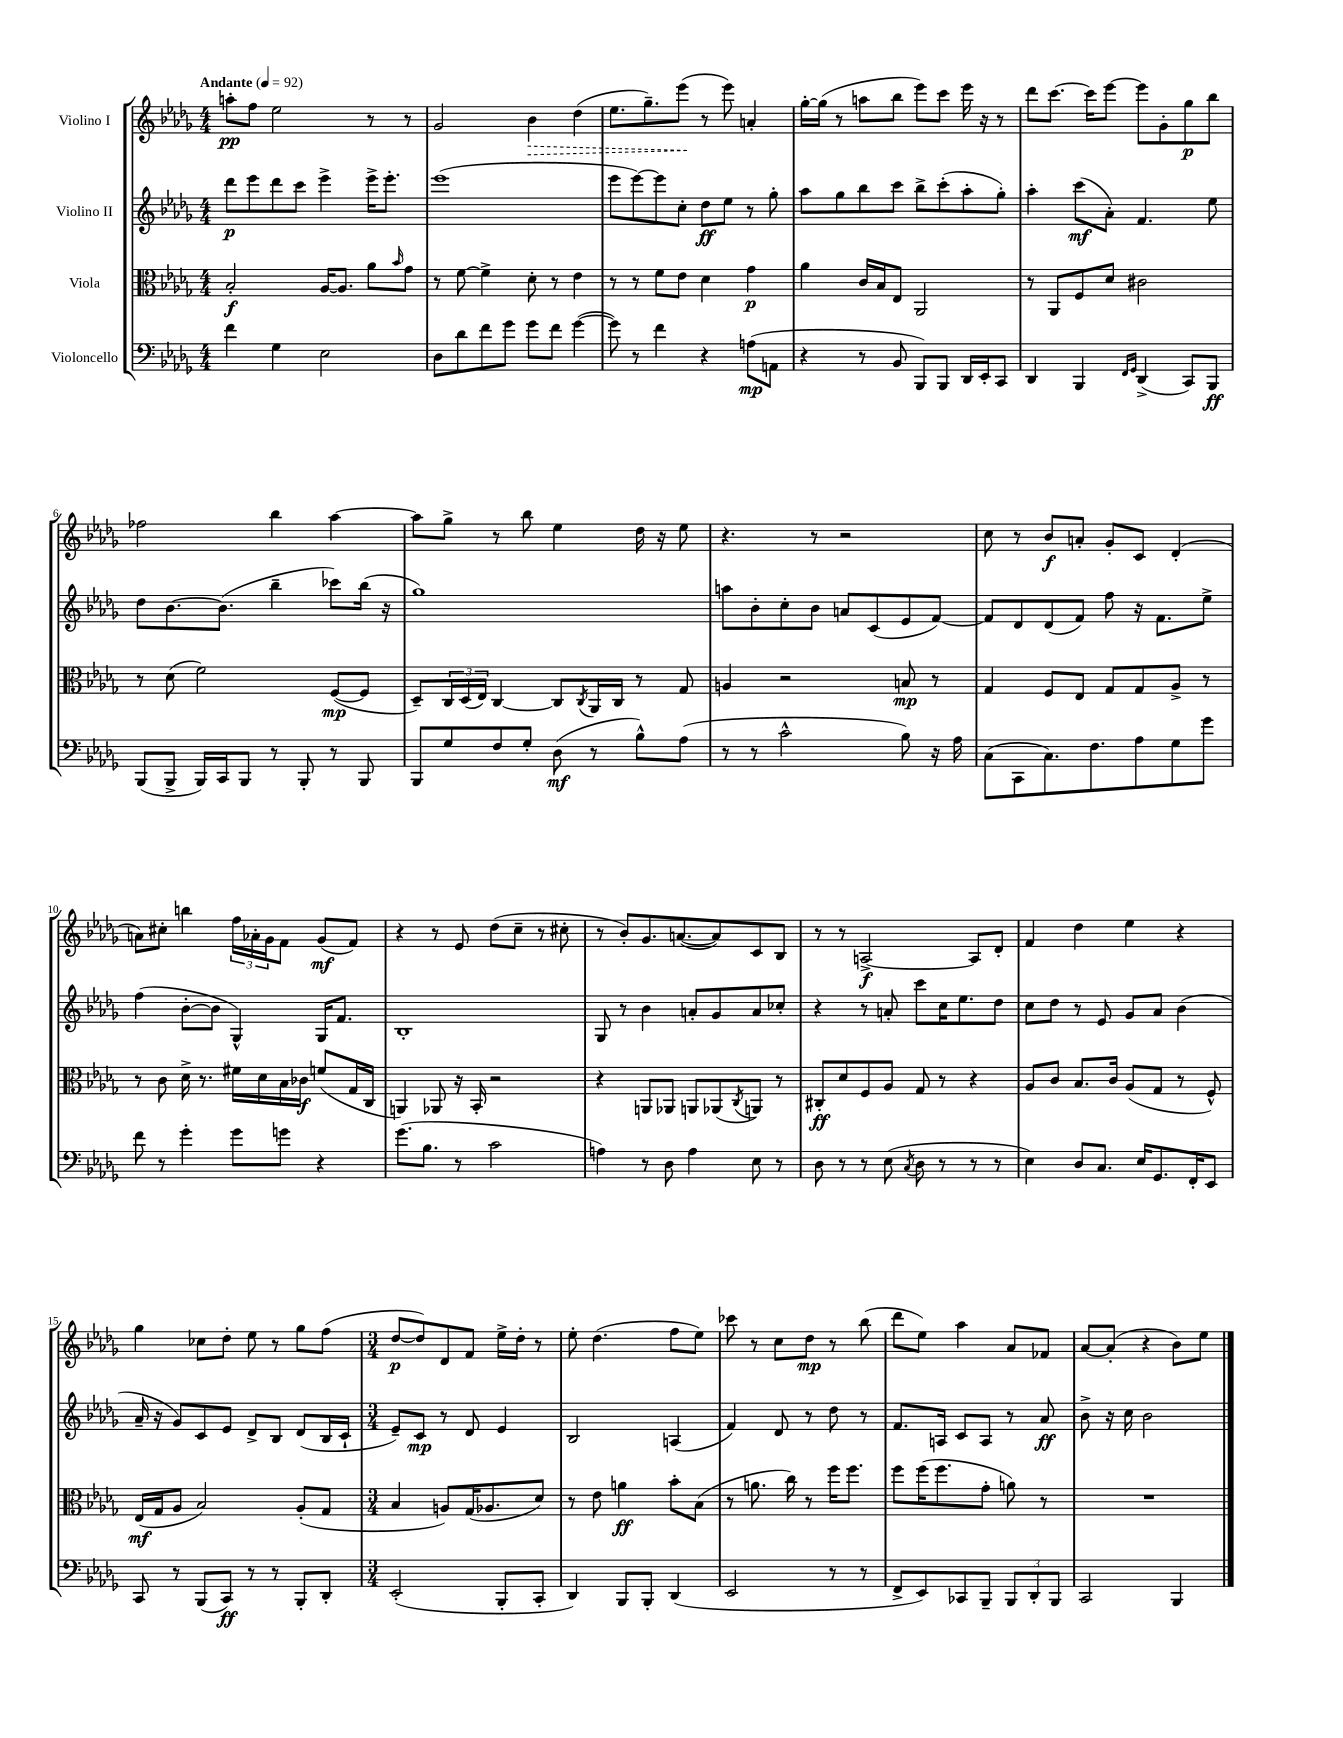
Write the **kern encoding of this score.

**kern	**kern	**kern	**kern
*staff4	*staff3	*staff2	*staff1
*clefF4	*clefC3	*clefG2	*clefG2
*k[b-e-a-d-g-]	*k[b-e-a-d-g-]	*k[b-e-a-d-g-]	*k[b-e-a-d-g-]
*M4/4	*M4/4	*M4/4	*M4/4
*MM92	*MM92	*MM92	*MM92
4f	2B-'	8ddd-	8aa'
.	.	8eee-	8ff
4G-	.	8ddd-	2ee-
.	.	8ccc	.
2E-	[16A-	4eee-^	.
.	8.A-]	.	.
.	8a-	16eee-^	8r
.	.	8.eee-'	.
.	16qqb-	.	.
.	8g-	.	8r
=	=	=	=
8D-	8r	(1eee-	2g-
8d-	[8f	.	.
8f	4f^]	.	.
8g-	.	.	.
8g-	8d-'	.	4b-
8f	8r	.	.
([4g-	4e-	.	(4dd-
=	=	=	=
8g-])	8r	8eee-	8.ee-
8r	8r	[8eee-)	.
.	.	.	8.gg-~)
4f	8f	8eee-]	.
.	8e-	8cc'	(8eee-
4r	4d-	8dd-	8r
.	.	8ee-	8eee-)
(8A	4g-	8r	4a'
8AA	.	8gg-'	.
=	=	=	=
4r	4a-	8aa-	[16gg-'
.	.	.	(16gg-]
.	.	8gg-	8r
8r	16c	8bb-	8aa
.	16B-	.	.
8BB-	8E-	8ccc	8bb-
8BBB-)	2AA-	8bb-^	8eee-)
8BBB-	.	(8ccc'	8ccc
16DD-	.	8aa-'	16eee-
16EE-'	.	.	16r
8CC	.	8gg-')	8r
=	=	=	=
4DD-	8r	4aa-'	8ddd-
.	8AA-	.	[8.ccc
4BBB-	8F	(8ccc	.
.	.	.	16ccc]
.	8d-	8a-')	[8eee-
16qqFF	.	.	.
16qqGG-	.	.	.
(4DD-^	2c#	4.f	8eee-]
.	.	.	8g-'
8CC)	.	.	8gg-
8BBB-	.	8ee-	8bb-
=	=	=	=
(8BBB-	8r	8dd-	2ff-
8BBB-^	(8d-	[8.b-	.
16BBB-)	2f)	.	.
16CC	.	(8.b-]	.
8BBB-	.	.	.
8r	.	4bb-~	4bb-
8BBB-'	.	.	.
8r	([8F	8ccc-)	[4aa-
8BBB-	8F]	(16bb-	.
.	.	16r	.
=	=	=	=
8BBB-	8D-~)	1gg-)	8aa-]
8G-	24C	.	8gg-^
.	(24D-	.	.
.	24E-)	.	.
8F	[4C	.	8r
8G-'	.	.	8bb-
(8D-	8C]	.	4ee-
.	8qC	.	.
8r	16AA-	.	.
.	16C	.	.
8B-^^)	8r	.	16dd-
.	.	.	16r
(8A-	8G-	.	8ee-
=	=	=	=
8r	4A	8aa	4.r
8r	.	8b-'	.
2c^^	2r	8cc'	.
.	.	8b-	8r
.	.	8a	2r
.	.	(8c	.
8B-)	8B	8e-	.
16r	8r	[8f)	.
16A-	.	.	.
=	=	=	=
(8C	4G-	8f]	8cc
8CC	.	8d-	8r
8.C)	8F	(8d-	8b-
.	8E-	8f)	8a'
8.F	.	.	.
.	8G-	8ff	8g-'
8A-	8G-	16r	8c
.	.	8.f	.
8G-	8A-^	.	(4d-'
8g-	8r	8ee-^	.
=	=	=	=
8f	8r	(4ff	8a)
8r	8c	.	8cc#'
4g-'	16d-^	[8b-'	4bb
.	8.r	.	.
.	.	8b-]	.
8g-	16f#	4G-^^)	24ff
.	.	.	24a-'
.	16d-	.	.
.	.	.	24g-
8g	16B-	.	8f
.	16c-	.	.
4r	(8f	16G-	(8g-
.	.	8.f	.
.	16G-	.	8f)
.	16C	.	.
=	=	=	=
(8.g-	4AA)	1B-'	4r
8.B-	.	.	.
.	8AA-	.	8r
8r	16r	.	8e-
.	16BB-'	.	.
2c	2r	.	(8dd-
.	.	.	8cc~
.	.	.	8r
.	.	.	8cc#'
=	=	=	=
4A)	4r	8G-	8r
.	.	8r	8b-')
8r	8AA	4b-	8.g-
8D-	8AA-	.	.
.	.	.	([8.a
4A	8AA	8a'	.
.	(8AA-	8g-	8a])
.	8qC	.	.
8E-	8AA)	8a	8c
8r	8r	8cc-'	8B-
=	=	=	=
8D-	8C#'	4r	8r
8r	8d-	.	8r
8r	8F	8r	[2A^
(8E-	8A-	8a'	.
8qC	.	.	.
8D-	8G-	8ccc	.
8r	8r	16cc	.
.	.	8.ee-	.
8r	4r	.	8A]
8r	.	8dd-	8d-'
=	=	=	=
4E-)	8A-	8cc	4f
.	8c	8dd-	.
8D-	8.B-	8r	4dd-
8.C	.	8e-	.
.	16c	.	.
.	(8A-	8g-	4ee-
16E-	.	.	.
8.GG-	8G-	8a-	.
.	8r	(4b-	4r
16FF'	.	.	.
8EE-	8F^^)	.	.
=	=	=	=
8CC	(16E-	16a-~	4gg-
.	16G-	16r	.
8r	8A-	8g-)	.
(8BBB-	2B-)	8c	8cc-
8CC)	.	8e-	8dd-'
8r	.	8d-^	8ee-
8r	.	8B-	8r
8BBB-'	(8A-'	(8d-	8gg-
8DD-'	8G-	16B-	(8ff
.	.	16c`	.
=	=	=	=
*M3/4	*M3/4	*M3/4	*M3/4
(2EE-'	4B-	8e-~)	[8dd-
.	.	8c	8dd-])
.	8A)	8r	8d-
.	(16G-	8d-	8f
.	8.A-	.	.
8BBB-'	.	4e-	16ee-^
.	.	.	16dd-'
8CC'	8d-)	.	8r
=	=	=	=
4DD-)	8r	2B-	8ee-'
.	8e-	.	(4.dd-
8BBB-	4a	.	.
8BBB-'	.	.	.
(4DD-	8b-'	(4A	8ff
.	(8B-	.	8ee-)
=	=	=	=
2EE-	8r	4f)	8ccc-
.	8.a	.	8r
.	.	8d-	8cc
.	16cc)	.	.
.	8r	8r	8dd-
8r	16ff	8dd-	8r
.	8.ff	.	.
8r	.	8r	(8bb-
=	=	=	=
8FF^	8ff	8.f	8ddd-
8EE-)	(16ff	.	8ee-)
.	8.ff	16A	.
8CC-	.	8c	4aa-
8BBB-~	8g-'	8A	.
12BBB-	8a)	8r	8a-
12DD-'	.	.	.
.	8r	8a-	8f-
12BBB-	.	.	.
=	=	=	=
2CC	2.r	8b-^	[8a-
.	.	16r	(8a-']
.	.	16cc	.
.	.	2b-	4r
4BBB-	.	.	8b-)
.	.	.	8ee-
==	==	==	==
*-	*-	*-	*-
